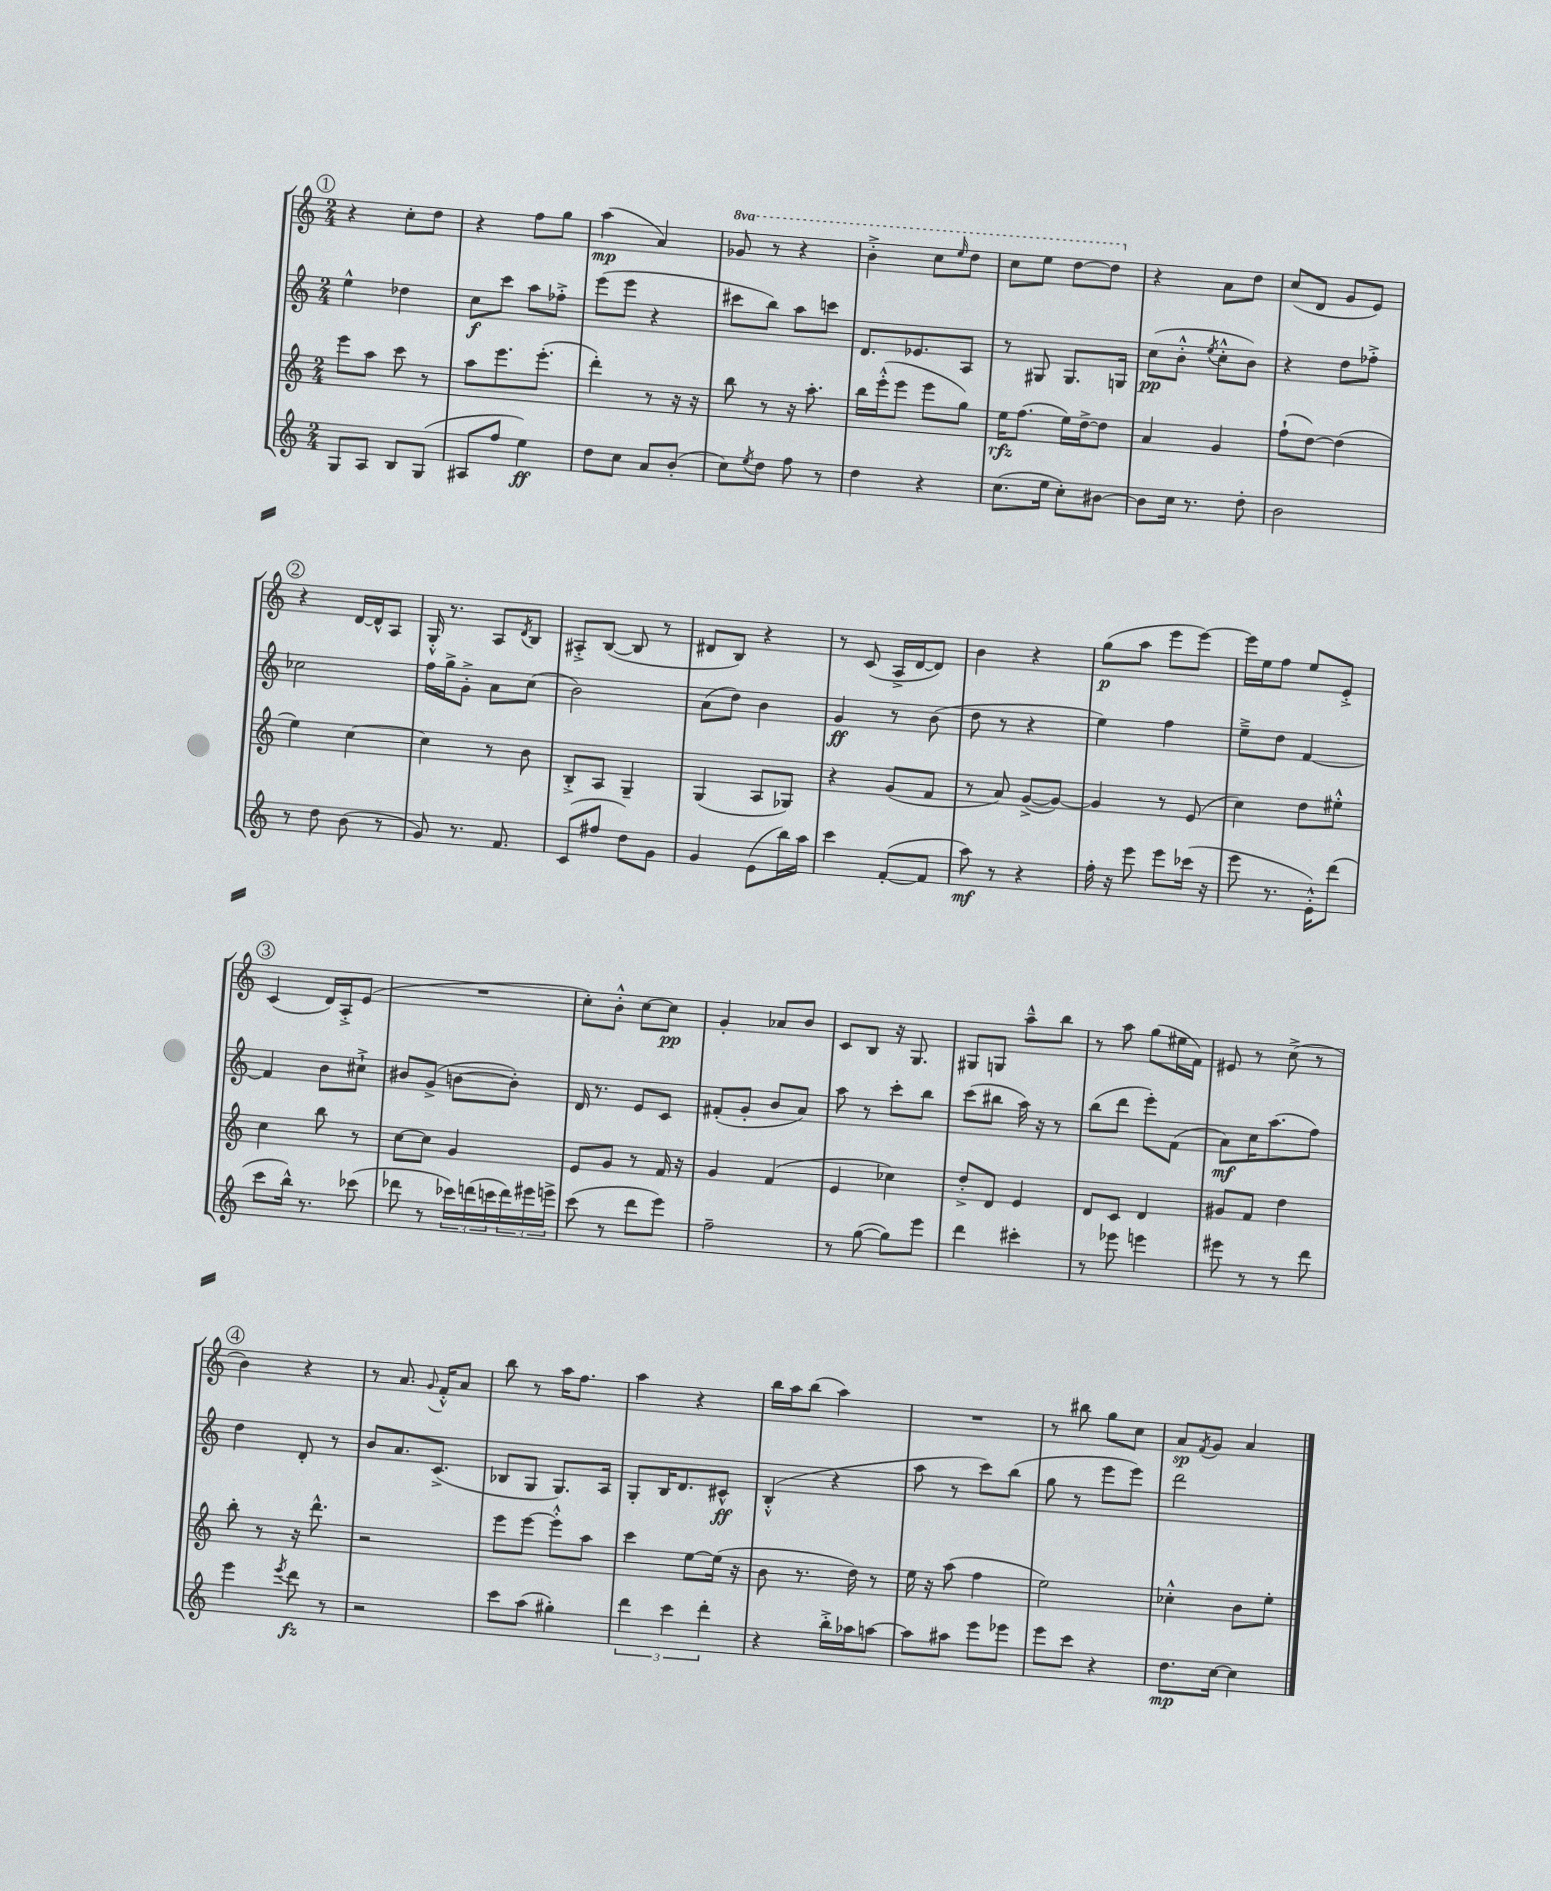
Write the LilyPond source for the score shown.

<<
\new StaffGroup <<
\new Staff = "s0" {
    \clef treble \key c \major \numericTimeSignature \time 2/4 \set Staff.ottavationMarkups = #ottavation-simple-ordinals
    \mark \markup { \circle "1" } r4 c''8-. d''8 |
    r4 f''8 g''8 |
    a''4\mp( a'4) |
    \ottava #1 ges''8 r8 r4 |
    b''4-.-> c'''8 \grace { e'''16 } d'''8 |
    c'''8 e'''8 d'''8~ d'''8 \ottava #0 |
    r4 a'8 d''8 |
    c''8( d'8 g'8 e'8) |
    \mark \markup { \circle "2" } r4 d'16~ d'16-^ a8 |
    g16-.-^ r8. a8 \acciaccatura { d'8 } b8 |
    ais8-.-> b8~( b8 r8 |
    dis'8 b8) r4 |
    r8 c'8( a16-> d'16~ d'8) |
    b'4 r4 |
    g''8\p( a''8 e'''8 e'''8~) |
    e'''16 e''16 f''8 e''8 e'8-.-> |
    \mark \markup { \circle "3" } c'4( d'16) a16-.-> e'8( |
    R2 |
    c''8-.) b'8-.-^ c''8~ c''8\pp |
    g'4-. aes'8 b'8 |
    c'8 b8 r16 g8. |
    gis8 g8 a''8---^ b''8 |
    r8 a''8 g''8( eis''16 f'16) |
    eis'8 r8 c''8->( r8 |
    \mark \markup { \circle "4" } b'4) r4 |
    r8 a'8. \appoggiatura { g'8 } f'16-.-^ a'8 |
    b''8 r8 a''16 f''8. |
    a''4 r4 |
    b''16 a''16 b''8( a''4) |
    R2 |
    r8 bis''8 g''8 c''8 |
    a'8\sp \acciaccatura { f'8 } g'8 a'4 \bar "|." |
}
\new Staff = "s1" {
    \clef treble \key c \major \numericTimeSignature \time 2/4
    \mark \markup { \circle "1" } e''4-^ des''4 |
    c''8\f c'''8 a''8 fes''8-.-> |
    e'''8( e'''8 r4 |
    cis'''8 b''8) a''8 c'''8 |
    d'8. ees'8. a8 |
    r8 gis8 gis8. g16 |
    c''8\pp( b'8-.-^ \acciaccatura { e''8 } c''8-.-^ b'8) |
    r4 d''8 fes''8-.-> |
    \mark \markup { \circle "2" } ces''2 |
    f''16 g''16-> g'8-.-> a'8 c''8( |
    b'2) |
    a'8( d''8) b'4 |
    g'4\ff r8 b'8( |
    d''8 r8 r4 |
    e''4) f''4 |
    e''8---> d''8 f'4~ |
    \mark \markup { \circle "3" } f'4 b'8 cis''8-!-> |
    bis'8 g'8->( b'8~ b'8-.) |
    d'16 r8. e'8 c'8 |
    fis'8-.( g'8-. b'8 a'8) |
    a''8 r8 c'''8-. b''8 |
    c'''8( bis''8 a''16) r16 r8 |
    b''8( d'''8 e'''8-.) f'8( |
    a'8\mf) c''16 a''8.( f''8) |
    \mark \markup { \circle "4" } d''4 d'8-. r8 |
    b'8 a'8. c'8.->( |
    bes8 g8 g8.) a16 |
    g8-. b16 d'8. cis'8-^\ff |
    b4-.-^( r4 |
    a''8 r8 c'''8) b''8( |
    g''8 r8 e'''8 e'''8) |
    d'''2 \bar "|." |
}
\new Staff = "s2" {
    \clef treble \key c \major \numericTimeSignature \time 2/4
    \mark \markup { \circle "1" } e'''8 a''8 c'''8 r8 |
    a''8 e'''8. e'''8.-.( |
    d'''4-.) r8 r16 r16 |
    b''8 r8 r16 a''8.-. |
    b''16 e'''16-.-^( e'''8 e'''8 g''8) |
    e''16\rfz f''8.( e''16) d''16~-> d''8 |
    a'4 g'4 |
    f''8-!( d''8~) d''4( |
    \mark \markup { \circle "2" } e''4) c''4~ |
    c''4 r8 b'8 |
    b8-.-> a8 g4-- |
    g4( a8 ges8) |
    r4 g'8( f'8 |
    r8 a'8) g'8~->( g'8~) |
    g'4 r8 e'8( |
    c''4) d''8 eis''8-.-^ |
    \mark \markup { \circle "3" } c''4 b''8 r8 |
    c''8~ c''8 g'4 |
    e'8 g'8 r8 f'16 r16 |
    g'4 f'4( |
    e'4 ces''4) |
    d''8-.-> d'8 e'4 |
    d'8 c'8 d'4 |
    gis'8 f'8 d''4 |
    \mark \markup { \circle "4" } b''8-. r8 r16 d'''8.-^ |
    r2 |
    e'''8 e'''8~ e'''8-.-^ a''8 |
    c'''4 e''8~ e''16( r16 |
    b'8 r8. d''16) r8 |
    e''16 r16 a''8( f''4 |
    e''2) |
    ces''4-.-^ b'8 e''8-. \bar "|." |
}
\new Staff = "s3" {
    \clef treble \key c \major \numericTimeSignature \time 2/4
    \mark \markup { \circle "1" } g8 a8 b8 g8( |
    ais8 f''8 e''4\ff) |
    d''8 c''8 a'8 b'8-.( |
    c''8) \acciaccatura { e''8 } d''8 f''8 r8 |
    d''4 r4 |
    c''8.( e''16 c''8-.) bis'8~ |
    bis'8 c''16 r8. d''8-. |
    b'2 |
    \mark \markup { \circle "2" } r8 d''8 b'8( r8 |
    g'8) r8. f'8. |
    c'8( fis''8 d''8) g'8 |
    g'4 e'8( b''16) a''16 |
    c'''4 f'8~-.( f'8 |
    a''8\mf) r8 r4 |
    f''16-. r16 e'''8 e'''8 ces'''16( r16 |
    e'''8 r8. e'16-.-^) d'''8( |
    \mark \markup { \circle "3" } c'''8 b''16-^) r8. ces'''8( |
    des'''8 r8 \tuplet 3/2 { ces'''16) d'''16( c'''16 } \tuplet 3/2 { d'''16) eis'''16 e'''16-> } |
    c'''8( r8 d'''8 e'''8) |
    f''2-- |
    r8 g''8~( g''8) e'''8 |
    d'''4 cis'''4-. |
    r8 ees'''8 e'''4 |
    eis'''8 r8 r8 d'''8 |
    \mark \markup { \circle "4" } e'''4 \acciaccatura { e'''8 } d'''8\fz r8 |
    r2 |
    c'''8 a''8( gis''4-.) |
    \tuplet 3/2 { d'''4 c'''4 d'''4-. } |
    r4 b''16-.-> aes''16 a''8~ |
    a''8 ais''8 e'''8 ees'''8 |
    e'''8 c'''8 r4 |
    d''8.\mp c''16~ c''4 \bar "|." |
}
>>
>>
\layout { \context { \Score \remove "Bar_number_engraver" } }
